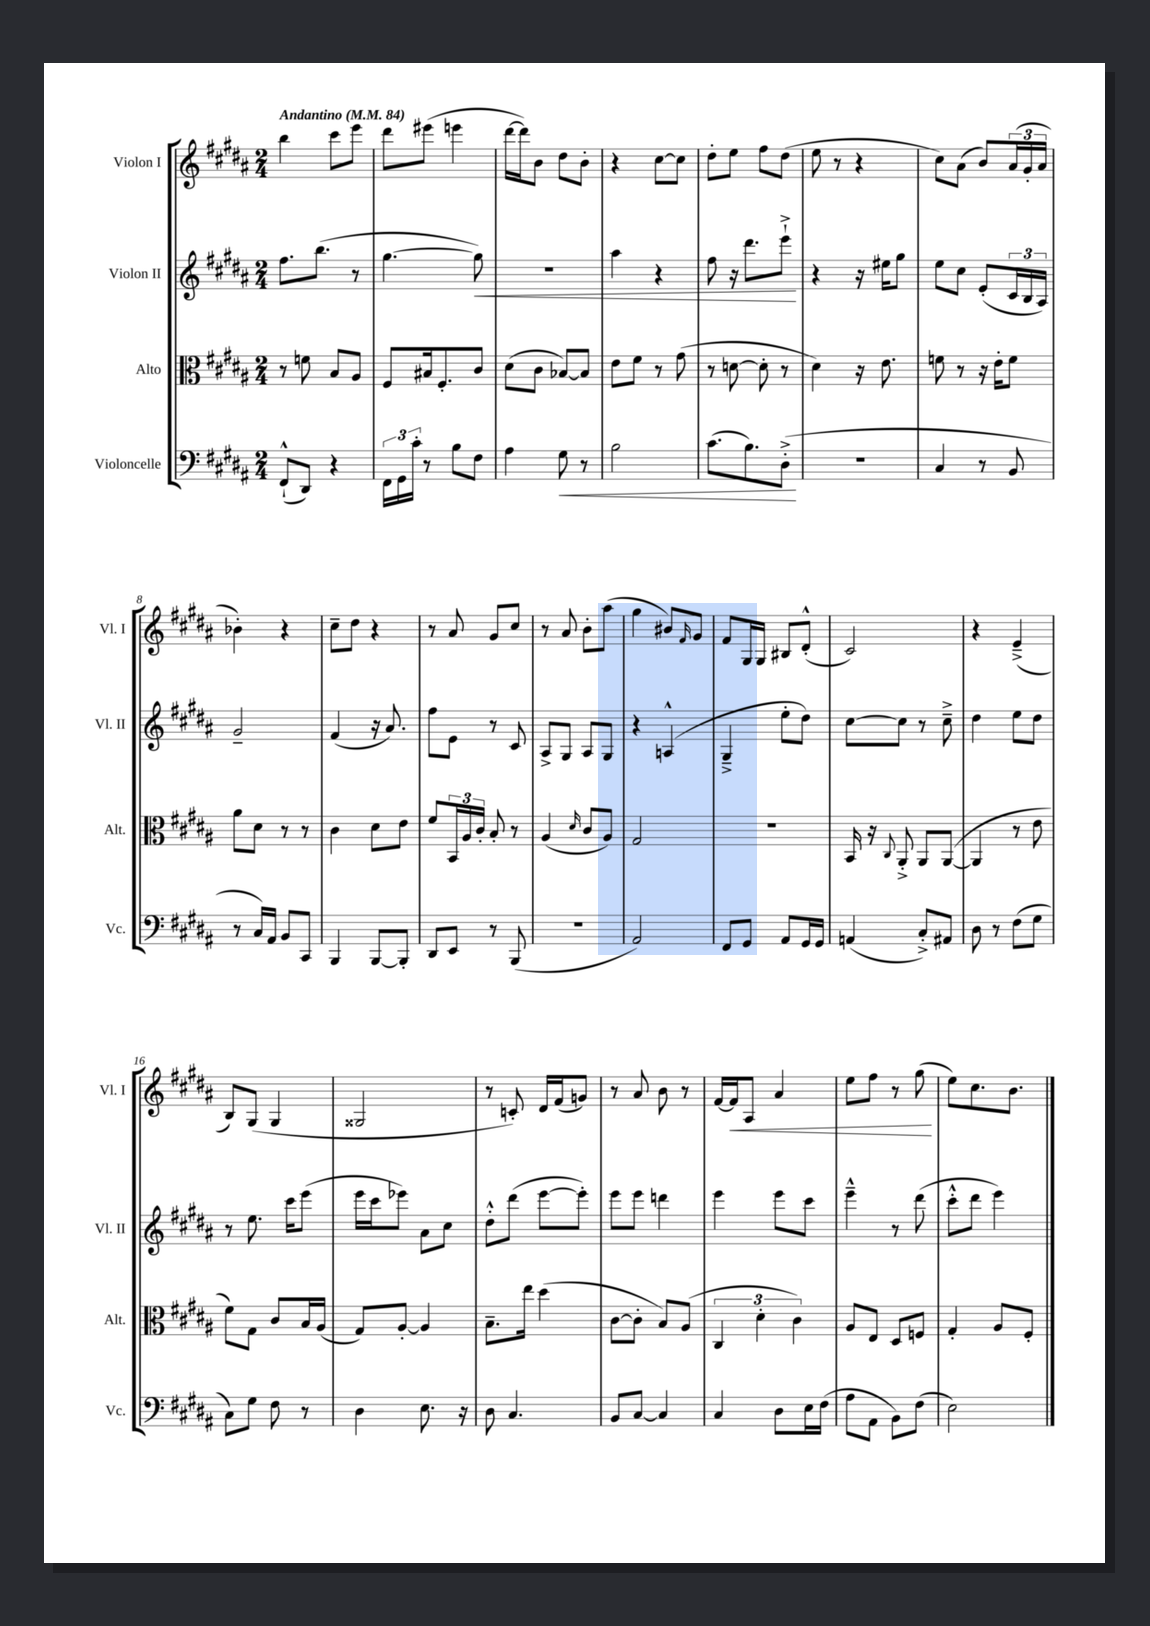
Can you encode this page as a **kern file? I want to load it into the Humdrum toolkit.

**kern	**dynam	**kern	**kern	**dynam	**kern	**dynam
*part4	*part4	*part3	*part2	*part2	*part1	*part1
*staff4	*staff4	*staff3	*staff2	*staff2	*staff1	*staff1
*I"Violoncelle	*	*I"Alto	*I"Violon II	*	*I"Violon I	*
*I'Vc.	*	*I'Alt.	*I'Vl. II	*	*I'Vl. I	*
*clefF4	*	*clefC3	*clefG2	*	*clefG2	*
*k[f#c#g#d#a#]	*	*k[f#c#g#d#a#]	*k[f#c#g#d#a#]	*	*k[f#c#g#d#a#]	*
*M2/4	*	*M2/4	*M2/4	*	*M2/4	*
*MM84	*	*MM84	*MM84	*	*MM84	*
=1	=1	=1	=1	=1	=1	=1
!	!	!	!	!	!LO:TX:a:B:t=Andantino	!
(8FF#`^^/L	.	8r	8.ff#\L	.	4bb\	.
8DD#/J)	.	8fn\	.	.	.	.
.	.	.	(8.bb\J	.	.	.
4r	.	8B/L	.	.	8ccc#\L	.
.	.	8A#/J	8r	.	8eee\J	.
=2	=2	=2	=2	=2	=2	=2
24FF#\LL	.	8F#/L	[4.gg#\	.	8ddd#\L	.
24GG#\	.	.	.	.	.	.
24c#'\JJ	.	.	.	.	.	.
8r	.	16B#X/k	.	.	(8eee#X\J	.
.	.	8.F#'/	.	.	.	.
8B\L	.	.	.	.	4eeen\	.
!	!	!	!	!LO:HP:b	!	!
8F#\J	.	8c#/J	8gg#\])	<	.	.
=3	=3	=3	=3	=3	=3	=3
4A#\	.	(8d#\L	2r	.	[16ddd#\LL	.
.	.	.	.	.	16ddd#\J])	.
.	.	8c#\J	.	.	8b\J	.
!	!LO:HP:b	!	!	!	!	!
8G#\	<	[8B-X/L)	.	.	8dd#\L	.
8r	.	8B-/J]	.	.	8b'\J	.
=4	=4	=4	=4	=4	=4	=4
2B\	.	8e\L	4aa#\	.	4r	.
.	.	8f#\J	.	.	.	.
.	.	8r	4r	.	[8cc#\L	.
.	.	(8g#\	.	.	8cc#\J]	.
=5	=5	=5	=5	=5	=5	=5
(8.c#\L	.	8r	8ff#\	.	8dd#'\L	.
.	.	[8dn\	16r	.	8ee\J	.
8.B\)	.	.	8.ddd#\L	.	.	.
.	.	8d'\]	.	.	8ff#\L	.
(8D#'^\J	.	8r	8eee`^\J	.	(8dd#\J	.
.	[	.	.	[	.	.
=6	=6	=6	=6	=6	=6	=6
2r	.	4d#\)	4r	.	8ee\	.
.	.	.	.	.	8r	.
.	.	16r	16r	.	4r	.
.	.	8.e\	16ee#X\KL	.	.	.
.	.	.	8gg#\J	.	.	.
=7	=7	=7	=7	=7	=7	=7
4C#/	.	8fn\	8ee\L	.	8cc#\L)	.
.	.	8r	8cc#\J	.	(8a#\J	.
8r	.	16r	(8e'/L	.	8b/L)	.
.	.	16e'\KL	.	.	.	.
8BB/	.	8f\J	24c#/L	.	(24a#/L	.
.	.	.	24B/	.	24g#'/	.
.	.	.	24A#/JJ)	.	24a#/JJ	.
!!LO:LB:g=z
=8	=8	=8	=8	=8	=8	=8
8r	.	8a#\L	2g#~/	.	4b-X'\)	.
16C#/LL)	.	8d#\J	.	.	.	.
16AA#/JJ	.	.	.	.	.	.
8BB/L	.	8r	.	.	4r	.
8CC#/J	.	8r	.	.	.	.
=9	=9	=9	=9	=9	=9	=9
4BBB/	.	4c#\	(4f#/	.	8cc#~\L	.
.	.	.	.	.	8dd#\J	.
[8BBB/L	.	8d#\L	16r	.	4r	.
.	.	.	8.a#/)	.	.	.
8BBB'/J]	.	8e\J	.	.	.	.
=10	=10	=10	=10	=10	=10	=10
8DD#/L	.	8f#/L	8ff#\L	.	8r	.
8EE/J	.	24BB/L	8e\J	.	8a#/	.
.	.	24A#/	.	.	.	.
.	.	24c#'/JJ	.	.	.	.
8r	.	8B'/	8r	.	8g#/L	.
(8BBB/	.	8r	8c#/	.	8cc#/J	.
=11	=11	=11	=11	=11	=11	=11
2r	.	(4A#/	8A#^/L	.	8r	.
.	.	.	8G#/J	.	8a#/	.
.	.	16qqd#/	.	.	.	.
.	.	8c#/L	8A#/L	.	8b'\L	.
.	.	8A#/J)	8G#/J	.	(8aa#\J	.
=12	=12	=12	=12	=12	=12	=12
2AA#/)	.	2G#/	4r	.	4gg#\	.
.	.	.	(4An^^/	.	8b#X/L)	.
.	.	.	.	.	16qqf#/	.
.	.	.	.	.	8g#/J	.
=13	=13	=13	=13	=13	=13	=13
8FF#/L	.	2r	4G#~^/	.	8f#/L	.
8GG#/J	.	.	.	.	16G#/L	.
.	.	.	.	.	16G#/JJ	.
8AA#/L	.	.	8ee'\L	.	8B#X/L	.
16GG#/L	.	.	8dd#\J)	.	(8d#'^^/J	.
16GG#/JJ	.	.	.	.	.	.
=14	=14	=14	=14	=14	=14	=14
(4AAn/	.	16BB/	[8cc#\L	.	2c#/)	.
.	.	16r	.	.	.	.
.	.	8qqC#/	.	.	.	.
.	.	8AA#'^/	8cc#\J]	.	.	.
8C#'^/L)	.	8AA#/L	8r	.	.	.
8AA#X/J	.	([8AA#/J	8cc#~^\	.	.	.
=15	=15	=15	=15	=15	=15	=15
8D#\	.	4AA#/]	4dd#\	.	4r	.
8r	.	.	.	.	.	.
(8F#\L	.	8r	8ee\L	.	(4e~^/	.
8G#\J	.	8e\	8dd#\J	.	.	.
!!LO:LB:g=z
=16	=16	=16	=16	=16	=16	=16
8C#\L)	.	8f#\L)	8r	.	8B/L)	.
8G#\J	.	8G#\J	8.ee\	.	(8G#/J	.
8F#\	.	8c#/L	.	.	4G#/	.
.	.	.	16ccc#\KL	.	.	.
8r	.	16B/L	(8eee\J	.	.	.
.	.	(16A#/JJ	.	.	.	.
=17	=17	=17	=17	=17	=17	=17
4D#\	.	8G#/L)	16eee\LL	.	2G##X/	.
.	.	.	16ccc#\J	.	.	.
.	.	[8A#'/J	8eee-X\J)	.	.	.
8.E\	.	4A#/]	8a#\L	.	.	.
.	.	.	8cc#\J	.	.	.
16r	.	.	.	.	.	.
=18	=18	=18	=18	=18	=18	=18
8D#\	.	8.B~\L	8dd#'^^\L	.	8r	.
4.C#/	.	.	(8ddd#\J	.	8cn'/)	.
.	.	16ee\Jk	.	.	.	.
.	.	(4dd#\	[8eee\L	.	16d#/LL	.
.	.	.	.	.	(16f#/J	.
.	.	.	8eee'\J])	.	8gn/J)	.
=19	=19	=19	=19	=19	=19	=19
8BB/L	.	[8c#\L	8eee\L	.	8r	.
[8C#/J	.	8c#'\J]	8eee\J	.	8a#/	.
4C#/]	.	8B/L)	4dddn\	.	8b\	.
.	.	(8A#/J	.	.	8r	.
=20	=20	=20	=20	=20	=20	=20
4C#/	.	6C#/	4eee\	.	[16f#/LL	.
!	!	!	!	!	!	!LO:HP:b
.	.	.	.	.	16f#/J]	<
.	.	.	.	.	8A#/J	.
.	.	6d#'\	.	.	.	.
8D#\L	.	.	8eee\L	.	4a#/	.
.	.	6c#\)	.	.	.	.
16E\L	.	.	8ccc#\J	.	.	.
(16F#\JJ	.	.	.	.	.	.
=21	=21	=21	=21	=21	=21	=21
8A#\L	.	8A#/L	4eee~^^\	.	8ee\L	.
8AA#\J	.	8E/J	.	.	8ff#\J	.
8BB\L)	.	8D#/L	8r	.	8r	.
(8F#\J	.	8Fn/J	(8ddd#\	.	(8gg#\	.
.	.	.	.	.	.	[
=22	=22	=22	=22	=22	=22	=22
2E\)	.	4G#'/	8ccc#'^^\L	.	8ee\L)	.
.	.	.	8ddd#\J	.	8.cc#\	.
.	.	8A#/L	4eee\)	.	.	.
.	.	.	.	.	8.b\J	.
.	.	8F#'/J	.	.	.	.
==	==	==	==	==	==	==
*-	*-	*-	*-	*-	*-	*-
